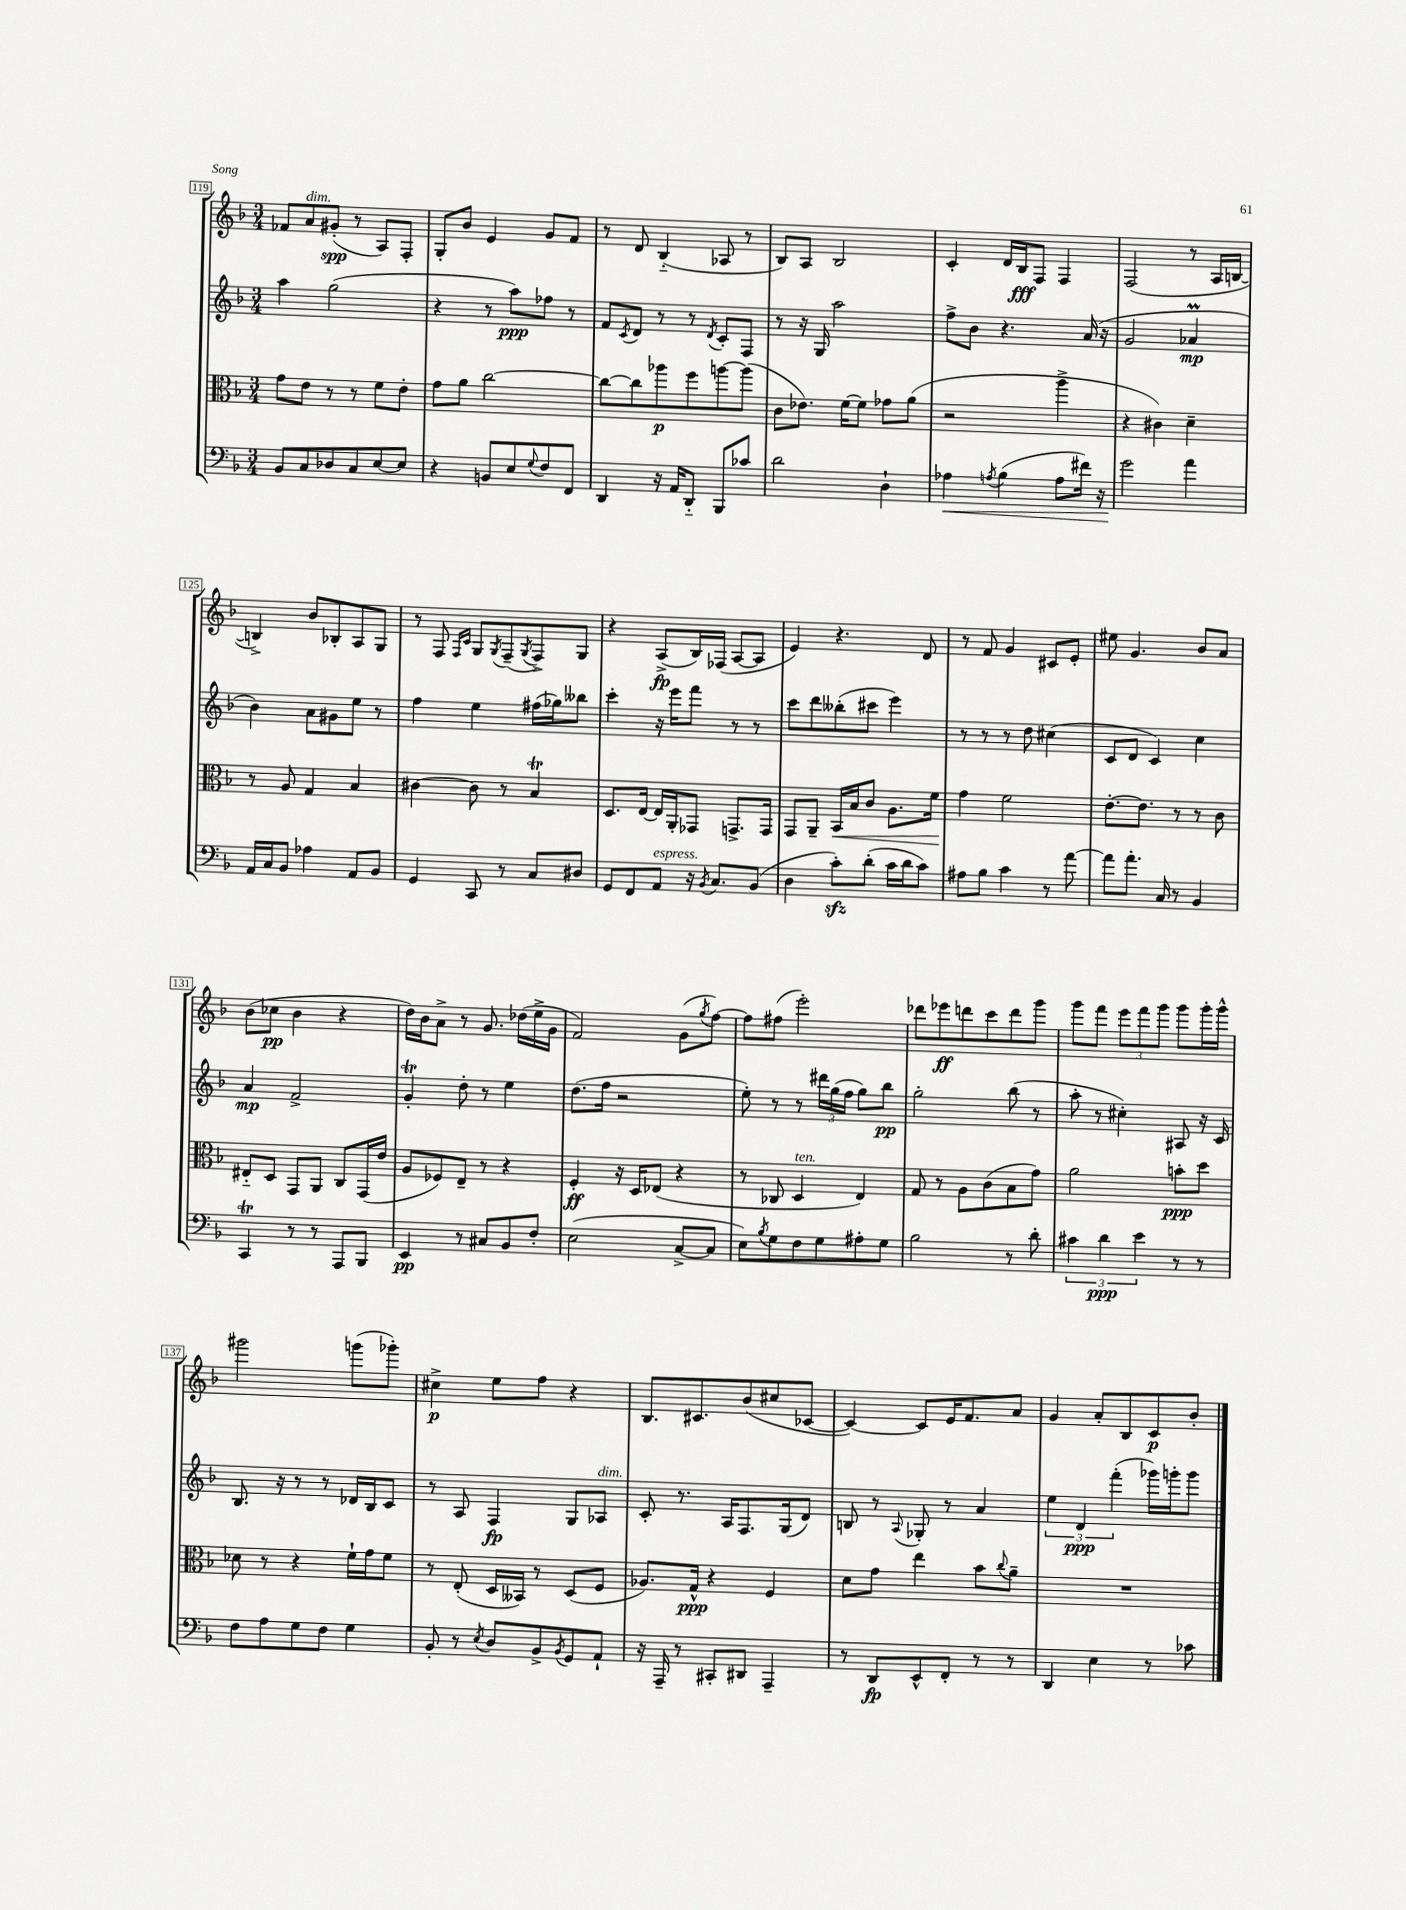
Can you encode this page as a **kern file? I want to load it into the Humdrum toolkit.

**kern	**dynam	**kern	**dynam	**kern	**dynam	**kern	**dynam
*part4	*part4	*part3	*part3	*part2	*part2	*part1	*part1
*staff4	*staff4	*staff3	*staff3	*staff2	*staff2	*staff1	*staff1
*clefF4	*	*clefC3	*	*clefG2	*	*clefG2	*
*k[b-]	*	*k[b-]	*	*k[b-]	*	*k[b-]	*
*M3/4	*	*M3/4	*	*M3/4	*	*M3/4	*
=119	=119	=119	=119	=119	=119	=119	=119
8BB-/L	.	8g\L	.	4aa\	.	8f-X/L	.
!	!	!	!	!	!	!LO:TX:a:i:t=dim.	!
8C/	.	8e\J	.	.	.	8a/	.
8D-X/	.	8r	.	(2gg\	.	(8g#X'/J	spp
8C/	.	8r	.	.	.	8r	.
[8E/	.	8f\L	.	.	.	8A/L)	.
8E/J]	.	8e'\J	.	.	.	8F'/J	.
=120	=120	=120	=120	=120	=120	=120	=120
4r	.	8g\L	.	4r	.	8G'/L	.
.	.	8a\J	.	.	.	8b-/J	.
8BBn/L	.	[2cc\	.	8r	.	4e/	.
8E/	.	.	.	8aa\L)	ppp	.	.
8qqG/	.	.	.	.	.	.	.
8F/	.	.	.	8ff-X\J	.	8g/L	.
8FF/J	.	.	.	8r	.	8f/J	.
=121	=121	=121	=121	=121	=121	=121	=121
4DD/	.	8cc\L_	.	8f/L	.	8r	.
.	.	.	.	8qc/	.	.	.
.	.	8cc\]	.	8d/J	.	8d/	.
16r	.	8aa-X\	p	8r	.	(4B-/	.
16AA/KL	.	.	.	.	.	.	.
8DD/J	.	8ff\	.	8r	.	.	.
.	.	.	.	8qd/	.	.	.
8BBB-/L	.	[8aan\	.	8c'/L	.	8A-X/	.
8c-X/J	.	(8aa\J]	.	8F/J	.	8r	.
=122	=122	=122	=122	=122	=122	=122	=122
2d\	.	8c\L	.	8r	.	8B-/L)	.
.	.	8.e-X\J)	.	16r	.	8A/J	.
.	.	.	.	16G/	.	.	.
.	.	.	.	2aa\	.	2B-/	.
.	.	[16f\KL	.	.	.	.	.
.	.	8f\J]	.	.	.	.	.
4D`\	.	8g-X\L	.	.	.	.	.
.	.	(8a\J	.	.	.	.	.
=123	=123	=123	=123	=123	=123	=123	=123
!	!LO:HP:b	!	!	!	!	!	!
4A-X\	<	2r	.	8ff^\L	.	4c'/	.
.	.	.	.	8b-\J	.	.	.
8qAn/	.	.	.	.	.	.	.
(4B-\	.	.	.	4.r	.	16d/LL	.
.	.	.	.	.	.	16B-/J	fff
.	.	.	.	.	.	8F/J	.
8A\L	.	4aa^\	.	.	.	4F/	.
16f#X\Jk)	.	.	.	(16a/	.	.	.
16r	.	.	.	16r	.	.	.
=124	=124	=124	=124	=124	=124	=124	=124
2g\	.	4r	.	2g/	.	(2F/	.
.	.	4c#X\)	.	.	.	.	.
4a\	[	4d~\	.	4a-XM/	mp	8r	.
.	.	.	.	.	.	16A/LL	.
.	.	.	.	.	.	[16Bn/JJ	.
!!LO:LB:g=z
=125	=125	=125	=125	=125	=125	=125	=125
16AA/LL	.	8r	.	4b-\)	.	4Bn^/])	.
16C/J	.	.	.	.	.	.	.
8BB-/J	.	8A/	.	.	.	.	.
4A-X\	.	4G/	.	8a\L	.	8b-/L	.
.	.	.	.	8g#X\	.	8B-X'/	.
8AA/L	.	4B-/	.	8ee\J	.	8A/	.
8BB-/J	.	.	.	8r	.	8G/J	.
=126	=126	=126	=126	=126	=126	=126	=126
4GG/	.	[4c#X\	.	4ff\	.	8r	.
.	.	.	.	.	.	8F/	.
.	.	.	.	.	.	16qqF/LL	.
.	.	.	.	.	.	16qqc/JJ	.
8CC/	.	8c#\]	.	4ee\	.	8G/L	.
.	.	.	.	.	.	8qG/	.
8r	.	8r	.	.	.	(8F~/	.
.	.	.	.	.	.	8qG/	.
8C/L	.	4B-T/	.	(16ff#X\LL	.	8F^/)	.
.	.	.	.	16gg-X\J)	.	.	.
8D#X/J	.	.	.	8bb--X\J	.	8G/J	.
=127	=127	=127	=127	=127	=127	=127	=127
8GG/L	.	8.D/L	.	4ccc'\	.	4r	.
8FF/	.	.	.	.	.	.	.
.	.	[16E/Jk	.	.	.	.	.
!LO:TX:a:i:t=espress.	!	!	!	!	!	!	!
8AA/J	.	16E/LL]	.	16r	.	(8A^/L	fp
.	.	16AA'/J	.	16eee\KL	.	.	.
16r	.	8GG-X/J	.	8fff\J	.	16B-/L)	.
8qBB-/	.	.	.	.	.	.	.
8.C/L	.	.	.	.	.	(16F-X/JJ	.
.	.	8.GGn^/L	.	8r	.	[8A/L	.
(8BB-/J	.	.	.	8r	.	8A/J]	.
.	.	16GG/Jk	.	.	.	.	.
=128	=128	=128	=128	=128	=128	=128	=128
4D\	.	8GG/L	.	8ccc\L	.	4e/)	.
.	.	8AA~/J	.	8ddd\	.	.	.
!	!	!	!LO:HP:b	!	!	!	!
8czz'\L)	.	16BB-/LL	<	(8bb--X'\	.	4.r	.
.	.	16B-/J	.	.	.	.	.
(8d'\J	.	8c/J	.	8ccc#X\J	.	.	.
16c\LL	.	8.A\L	.	4eee\)	.	.	.
16d\J	.	.	.	.	.	.	.
8c\J)	.	.	.	.	.	8d/	.
.	.	16f\Jk	.	.	.	.	.
=129	=129	=129	=129	=129	=129	=129	=129
8A#X\L	.	4g\	.	8r	.	8r	.
8B-\J	.	.	.	8r	.	8f/	.
4c\	.	2f\	[	8r	.	4g/	.
.	.	.	.	8dd\	.	.	.
8r	.	.	.	(4cc#X\	.	8c#X/L	.
[8a\	.	.	.	.	.	8e'/J	.
=130	=130	=130	=130	=130	=130	=130	=130
8a\L]	.	[8.e'\L	.	8c/L	.	8ee#X\	.
8.a'\J	.	.	.	8d/J	.	4.g/	.
.	.	8.e\J]	.	.	.	.	.
.	.	.	.	4c/)	.	.	.
16C/	.	.	.	.	.	.	.
8r	.	8r	.	.	.	.	.
4BB-/	.	8r	.	4cc\	.	8b-/L	.
.	.	8c\	.	.	.	8a/J	.
!!LO:LB:g=z
=131	=131	=131	=131	=131	=131	=131	=131
4CCT/	.	8E#X/L	.	4a/	mp	(8b-\L	.
.	.	8D/J	.	.	.	8cc-X\J	pp
8r	.	8GG/L	.	2f^/	.	4b-\	.
8r	.	8AA/J	.	.	.	.	.
8AAA/L	.	8C/L	.	.	.	4r	.
8BBB-/J	.	(16GG/L	.	.	.	.	.
.	.	16e/JJ	.	.	.	.	.
=132	=132	=132	=132	=132	=132	=132	=132
4EE/	pp	8A/L	.	4gT'/	.	16dd\LL)	.
.	.	.	.	.	.	16b-\J	.
.	.	8F-X/)	.	.	.	8a^\J	.
8r	.	8E~/J	.	8dd'\	.	8r	.
8C#X/L	.	8r	.	8r	.	8.g/	.
8BB-/	.	4r	.	4ee\	.	.	.
.	.	.	.	.	.	(16dd-X\LL	.
8F'/J	.	.	.	.	.	16ee^\	.
.	.	.	.	.	.	16g\JJ	.
=133	=133	=133	=133	=133	=133	=133	=133
(2E\	.	4F'/	ff	(8.dd\L	.	2f/)	.
.	.	.	.	16ff\Jk	.	.	.
.	.	16r	.	2r	.	.	.
.	.	16D/KL	.	.	.	.	.
.	.	(8E-X/J	.	.	.	.	.
[8C^/L	.	4r	.	.	.	(8g\L	.
.	.	.	.	.	.	8qgg/	.
8C/J]	.	.	.	.	.	[8ff\J)	.
=134	=134	=134	=134	=134	=134	=134	=134
8E\L)	.	8r	.	8ee'\)	.	8ff\L]	.
8qB-/	.	.	.	.	.	.	.
8G\	.	8C-X/	.	8r	.	(8ff#X\J	.
!	!	!LO:TX:a:i:t=ten.	!	!	!	!	!
8F\	.	4D/	.	8r	.	2eee'\)	.
8G\	.	.	.	24ddd#X\LL	.	.	.
.	.	.	.	(24gg\	.	.	.
.	.	.	.	24ff\JJ	.	.	.
8A#X'\	.	4E/)	.	8gg\L)	.	.	.
8G\J	.	.	.	8bb-\J	pp	.	.
=135	=135	=135	=135	=135	=135	=135	=135
2B-\	.	8G/	.	2gg'\	.	8ddd-X\L	.
.	.	8r	.	.	.	8eee-X\	ff
.	.	8A\L	.	.	.	8dddn\	.
.	.	(8c\	.	.	.	8ccc\	.
8r	.	8B-\	.	(8bb-\	.	8ddd\	.
8d'\	.	8g\J)	.	8r	.	8ggg\J	.
=136	=136	=136	=136	=136	=136	=136	=136
6c#X\	.	2a\	.	8aa'\	.	8ggg\L	.
.	.	.	.	8r	.	8fff\J	.
6d\	ppp	.	.	.	.	.	.
.	.	.	.	4cc#X'\)	.	12eee\L	.
6e\	.	.	.	.	.	12fff\	.
.	.	.	.	.	.	12ggg\J	.
8r	.	8bn'\L	ppp	8A#X/	.	8ggg\L	.
8r	.	8dd\J	.	16r	.	16ggg'\L	.
.	.	.	.	16c/	.	16ggg^^\JJ	.
!!LO:LB:g=z
=137	=137	=137	=137	=137	=137	=137	=137
8F\L	.	8d-X\	.	8.B-/	.	2ggg#X\	.
8A\	.	8r	.	.	.	.	.
.	.	.	.	16r	.	.	.
8G\	.	4r	.	8r	.	.	.
8F\J	.	.	.	8r	.	.	.
4G\	.	16f`\LL	.	16d-X/LL	.	(8gggn\L	.
.	.	16g\J	.	16B-/J	.	.	.
.	.	8f\J	.	8c/J	.	8ggg-X'\J)	.
=138	=138	=138	=138	=138	=138	=138	=138
8BB-'/	.	8r	.	8r	.	4cc#X^\	p
8r	.	(8E'/	.	8A/	.	.	.
8qE/	.	.	.	.	.	.	.
8D/L	.	16D/LL	.	4F/	fp	8ee\L	.
.	.	16BB--X/JJ)	.	.	.	.	.
8BB-^/	.	8r	.	.	.	8ff\J	.
8qBB-/	.	.	.	.	.	.	.
8GG/	.	(8D/L	.	8G/L	.	4r	.
!	!	!	!	!LO:TX:a:i:t=dim.	!	!	!
8AA`/J	.	8F/J	.	8A-X/J	.	.	.
=139	=139	=139	=139	=139	=139	=139	=139
16r	.	8.A-X/L)	.	8c'/	.	8.B-/L	.
16AAA~/	.	.	.	.	.	.	.
8r	.	.	.	8.r	.	.	.
.	.	16G^^/Jk	ppp	.	.	8.c#X/	.
8CC#X'/L	.	4r	.	.	.	.	.
.	.	.	.	16A/KL	.	.	.
8DD#X/J	.	.	.	8.F/	.	(8b-/	.
4AAA~/	.	4F/	.	.	.	8cc#X/	.
.	.	.	.	(16G/k	.	.	.
.	.	.	.	8d/J)	.	[8c-X/J	.
=140	=140	=140	=140	=140	=140	=140	=140
8r	.	8d\L	.	8Bn/	.	4c-/_)	.
8DD/L	fp	8g\J	.	8r	.	.	.
.	.	.	.	8qqA/	.	.	.
8EE^^/	.	4ee\	.	8G-X'/	.	8c-/L]	.
8FF'/J	.	.	.	8r	.	16e/K	.
.	.	.	.	.	.	8.f/	.
8r	.	8b-\L	.	4a/	.	.	.
.	.	8qqcc/	.	.	.	.	.
8r	.	8a~\J	.	.	.	8a/J	.
=141	=141	=141	=141	=141	=141	=141	=141
4DD/	.	2.r	.	6ee\	.	4g/	.
.	.	.	.	6d/	ppp	.	.
4E\	.	.	.	.	.	8a'/L	.
.	.	.	.	(6fff'\	.	.	.
.	.	.	.	.	.	8B-/	.
8r	.	.	.	16ggg-X\LL)	.	8c/	p
.	.	.	.	16gggn'\J	.	.	.
8c-X\	.	.	.	8ggg\J	.	8b-'/J	.
==	==	==	==	==	==	==	==
*-	*-	*-	*-	*-	*-	*-	*-
